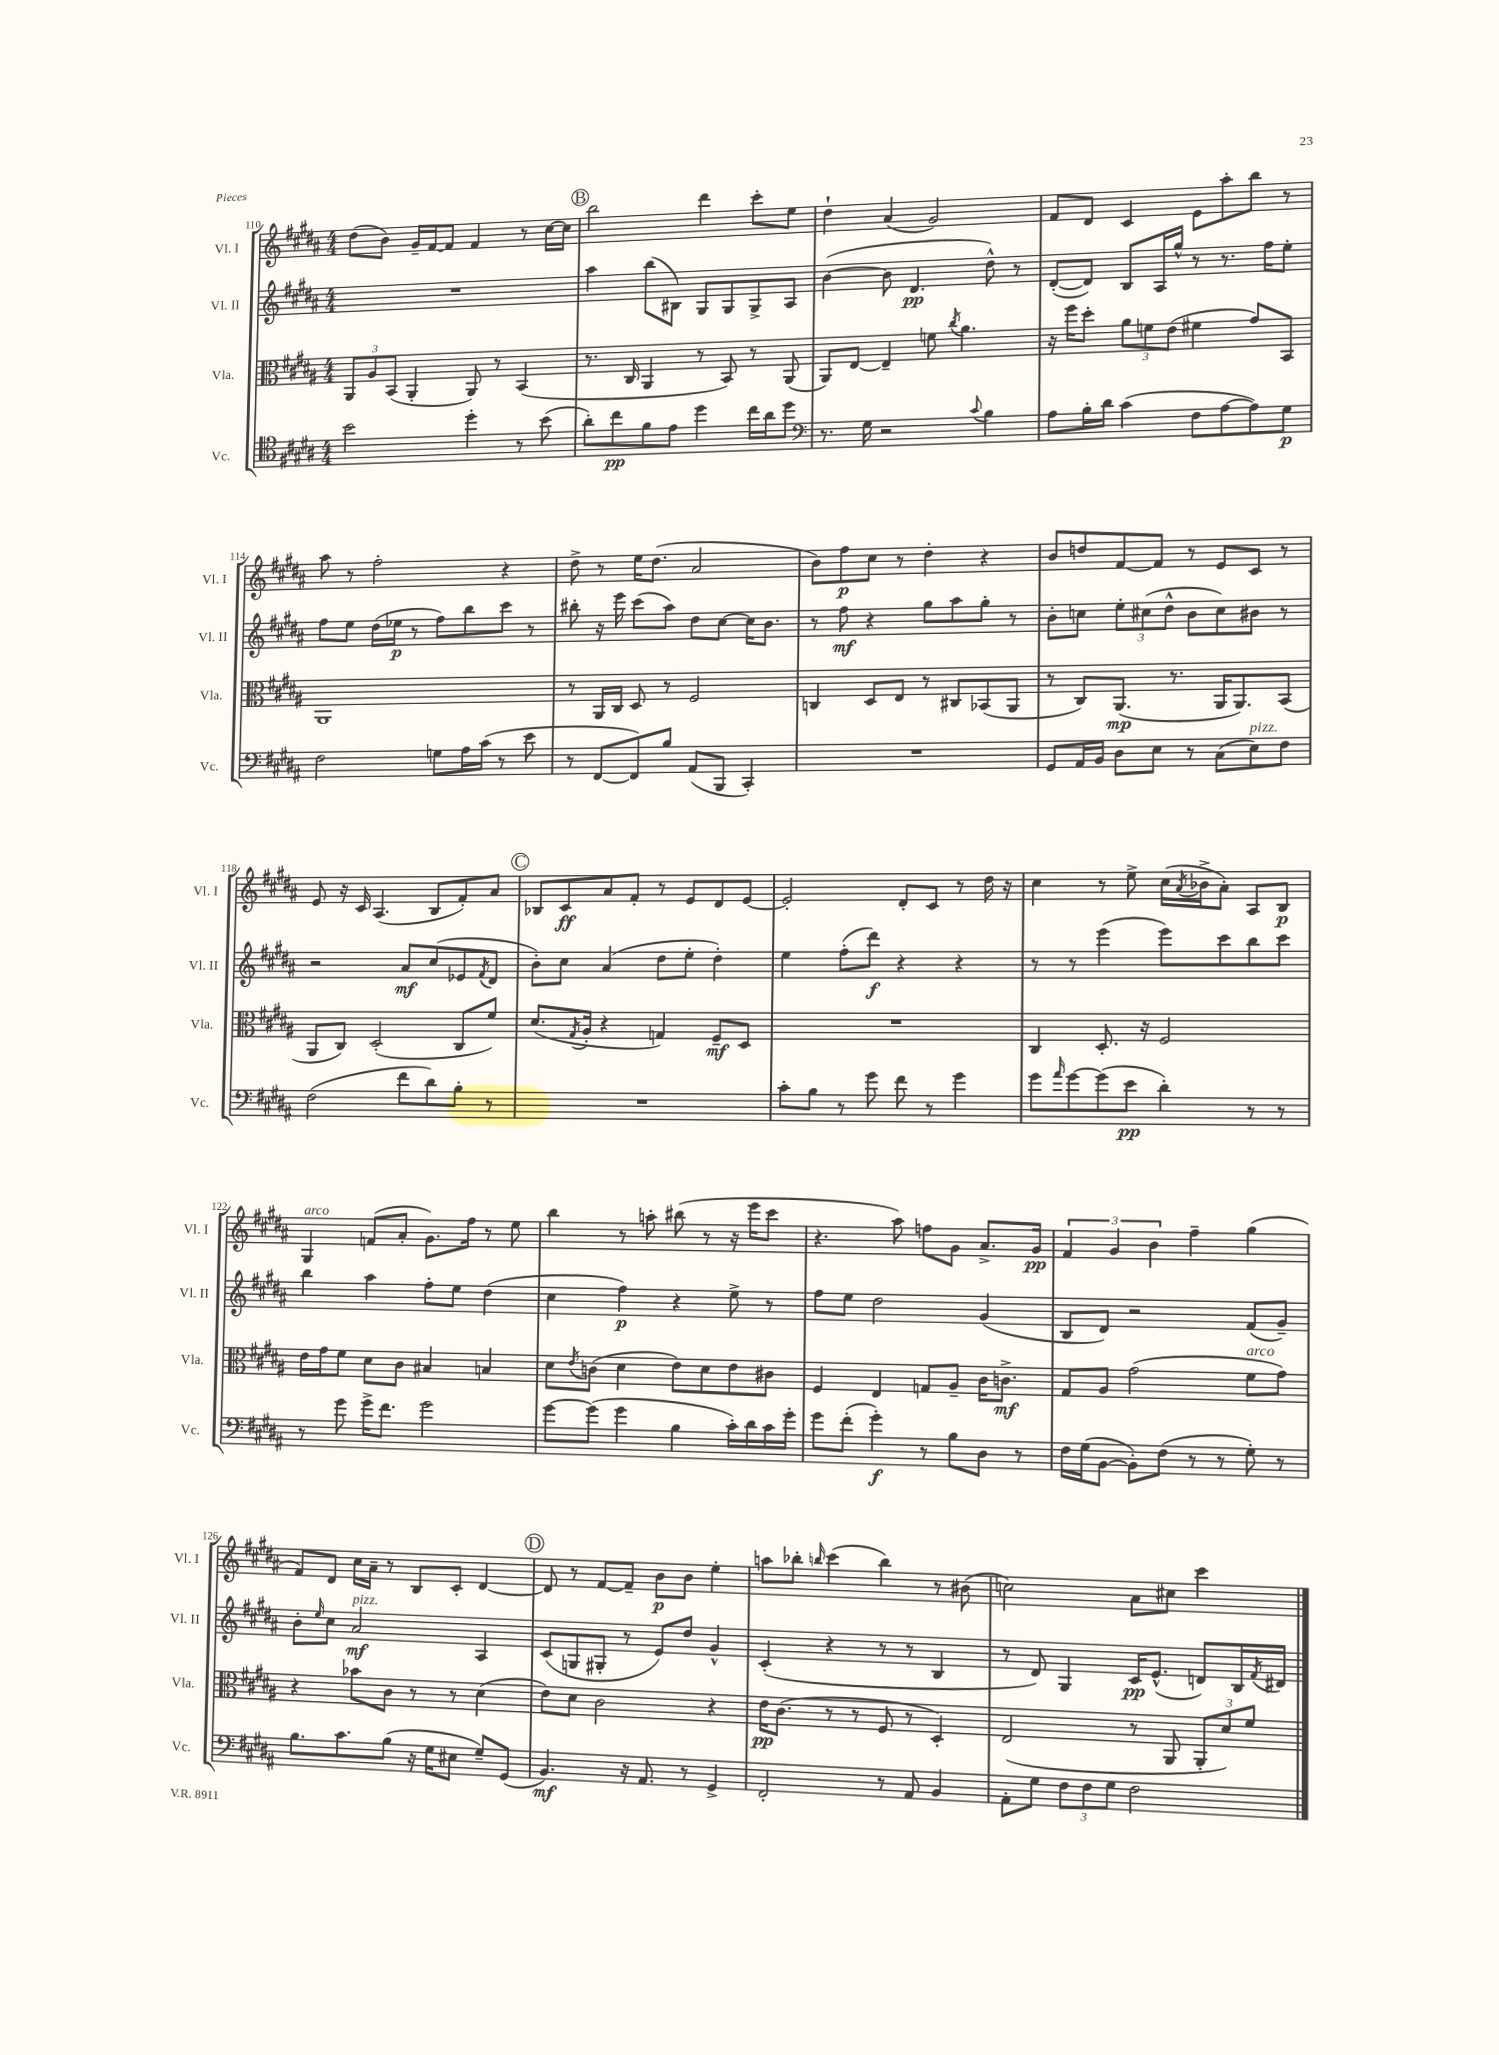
<<
\new StaffGroup <<
\new Staff = "s0" \with { instrumentName = "Vl. I" shortInstrumentName = "Vl. I" } {
    \clef treble \key b \major \numericTimeSignature \time 4/4
    dis''8( b'8) gis'16-- fis'16~ fis'8 fis'4 r8 cis''16~ cis''16 |
    \mark \markup { \circle "B" } b''2 dis'''4 cis'''8-. e''8 |
    dis''4-! ais'4( gis'2) |
    fis'8 dis'8 cis'4 e'8 ais''8-. b''8 r8 |
    ais''8 r8 fis''2-. r4 |
    dis''8-> r8 e''16 dis''8.( ais'2 |
    b'8) fis''8\p cis''8 r8 dis''4-. r4 |
    b'8 d''8 fis'8~ fis'8 r8 e'8 cis'8 r8 |
    e'8 r16 cis'16 ais4.( b8 fis'8-.) ais'8 |
    \mark \markup { \circle "C" } bes8 cis'8\ff ais'8 fis'8-. r8 e'8 dis'8 e'8~ |
    e'2-. dis'8-. cis'8 r8 dis''16 r16 |
    cis''4 r8 e''8-> cis''16( \acciaccatura { ais'8 } bes'16-> ais'8-.) ais8 b8\p |
    gis4^\markup { \italic "arco" } f'8( ais'8-. gis'8.) fis''16 r8 e''8 |
    b''4 r8 a''8-. bis''8( r8 r16 e'''16 cis'''8 |
    r4. ais''8) f''8 gis'8 ais'8.-> gis'16\pp |
    \tuplet 3/2 { fis'4 gis'4 b'4 } fis''4-- gis''4( |
    fis'8) dis'8 cis''16 ais'16-- r8 b8 cis'8-. dis'4~ |
    \mark \markup { \circle "D" } dis'8 r8 fis'8~ fis'8-- b'8\p b'8 e''4-. |
    a''8 bes''8-. \grace { b''16 } cis'''4( b''4) r8 bis'8( |
    c''2) ais'8 cis''8 cis'''4 \bar "|." |
}
\new Staff = "s1" \with { instrumentName = "Vl. II" shortInstrumentName = "Vl. II" } {
    \clef treble \key b \major \numericTimeSignature \time 4/4
    R1 |
    \mark \markup { \circle "B" } ais''4 b''8( bis8) gis8 gis8 gis8-> ais8 |
    b'4~( b'8 dis'4.\pp dis''8-^) r8 |
    dis'8~-.( dis'8) b8 ais16 gis''16-^ r8 r8. fis''16 e''8-. |
    fis''8 e''8 dis''16( ees''16\p r8 fis''8) b''8 cis'''8 r8 |
    bis''8-. r16 e'''16 cis'''8( ais''8) dis''8 cis''8~ cis''16 b'8. |
    r8 fis''8\mf r4 gis''8 ais''8 gis''8-. r8 |
    b'8-. c''8 \tuplet 3/2 { e''8-. cis''8( dis''8-^ } b'8 cis''8) bis'8 r8 |
    r2 ais'8\mf cis''8( ees'8 \acciaccatura { fis'8 } dis'8 |
    \mark \markup { \circle "C" } b'8-.) cis''8 ais'4( dis''8 e''8-. dis''4-.) |
    e''4 fis''8-.( dis'''8\f) r4 r4 |
    r8 r8 e'''4( e'''8) cis'''8 b''8 cis'''8 |
    b''4 ais''4 fis''8-. e''8 dis''4( |
    cis''4 fis''4\p) r4 e''8-> r8 |
    fis''8 e''8 dis''2 gis'4( |
    b8 dis'8) r2 fis'8( gis'8--) |
    b'8-. \grace { e''16 } cis''8 ais'2\mf^\markup { \italic "pizz." } ais4 |
    \mark \markup { \circle "D" } cis'8( g8 gis8-. r8 e'8) dis''8 gis'4-^ |
    cis'4-.( r4 r8 r8 b4 |
    r8 dis'8) gis4 cis'16\pp e'8.-^( d'8) b16 \acciaccatura { fis'8 } dis'16 \bar "|." |
}
\new Staff = "s2" \with { instrumentName = "Vla." shortInstrumentName = "Vla." } {
    \clef alto \key b \major \numericTimeSignature \time 4/4
    \tuplet 3/2 { ais,8 ais8 b,8( } ais,4-. ais,8) r8 b,4( |
    \mark \markup { \circle "B" } r8. cis16 ais,4 r8 b,8) r8 ais,8( |
    ais,8) e8~ e4-- f'8 \acciaccatura { cis''8 } ais'4. |
    r16 fis''16 dis''8-. \tuplet 3/2 { ais'8 f'8 e'8( } fis'4 gis'8) b,8 |
    ais,1 |
    r8 ais,16 cis16 dis8 r8 fis2 |
    c4 dis8 e8 r8 cis8 bes,8( ais,8 |
    r8 cis8) ais,8.\mp( r8. ais,16 ais,8.) b,8( |
    ais,8 cis8) dis2-.( cis8 fis'8) |
    \mark \markup { \circle "C" } dis'8.( \acciaccatura { gis8 } ais16-. r4 g4) fis8--\mf dis8 |
    R1 |
    cis4 dis8.-. r16 fis2 |
    e'16 gis'16 fis'8 dis'8 cis'8 bis4 b4 |
    dis'8 \acciaccatura { e'8 } c'8( dis'4 e'8) dis'8 e'8 cis'8 |
    fis4 e4 g8 ais8-- cis'16 c'8.->\mf |
    gis8 ais8 gis'2( fis'8^\markup { \italic "arco" } gis'8) |
    r4 bes'8 cis'8 r8 r8 dis'4( |
    \mark \markup { \circle "D" } e'8) dis'8 cis'2 r4 |
    e'16\pp cis'8.( r8 r8 fis8 r8 dis4-.) |
    e2( r8 ais,8 \tuplet 3/2 { ais,8-. dis'8) fis'8 } \bar "|." |
}
\new Staff = "s3" \with { instrumentName = "Vc." shortInstrumentName = "Vc." } {
    \clef tenor \key b \major \numericTimeSignature \time 4/4
    b'2 dis''4-. r8 b'8( |
    \mark \markup { \circle "B" } ais'8-.) cis''8\pp fis'8 e'8 dis''4 cis''16 ais'16 dis''8 |
    \clef bass r8. gis16 r2 \appoggiatura { cis'8 } b4 |
    ais8 b16-. dis'16 cis'4( fis8 ais8~ ais8) gis8\p |
    fis2 g8 ais16 cis'16( r8 e'8 |
    r8 fis,8~ fis,8) b8 ais,8( b,,8 cis,4-.) |
    R1 |
    gis,8 ais,16 b,16 dis8 e8 r8 cis8( e8^\markup { \italic "pizz." }) fis8 |
    fis2( fis'8 dis'8) b8-. r8 |
    \mark \markup { \circle "C" } R1 |
    cis'8-. b8 r8 gis'8 fis'8 r8 gis'4 |
    gis'8 \grace { ais'16 } gis'8~ gis'8( e'8\pp dis'4-.) r8 r8 |
    r8 gis'8 gis'16-> fis'8. gis'2 |
    gis'8~ gis'8( gis'4 b4 cis'16-.) dis'16 cis'16 gis'16-. |
    gis'8 fis'8-.( gis'4-.\f) r8 b8 dis8 r8 |
    fis16 gis16( b,8~ b,8-.) fis8( r8 r8 gis8-.) r8 |
    b8. cis'8. b8( r16 gis16 eis8 gis8--) gis,8( |
    \mark \markup { \circle "D" } b,4.\mf) r16 ais,8. r8 gis,4-> |
    fis,2-. r8 ais,8 b,4 |
    ais,8-. gis8 \tuplet 3/2 { fis8 fis8 gis8 } fis2 \bar "|." |
}
>>
>>
\layout { \context { \Score currentBarNumber = #110 } }
